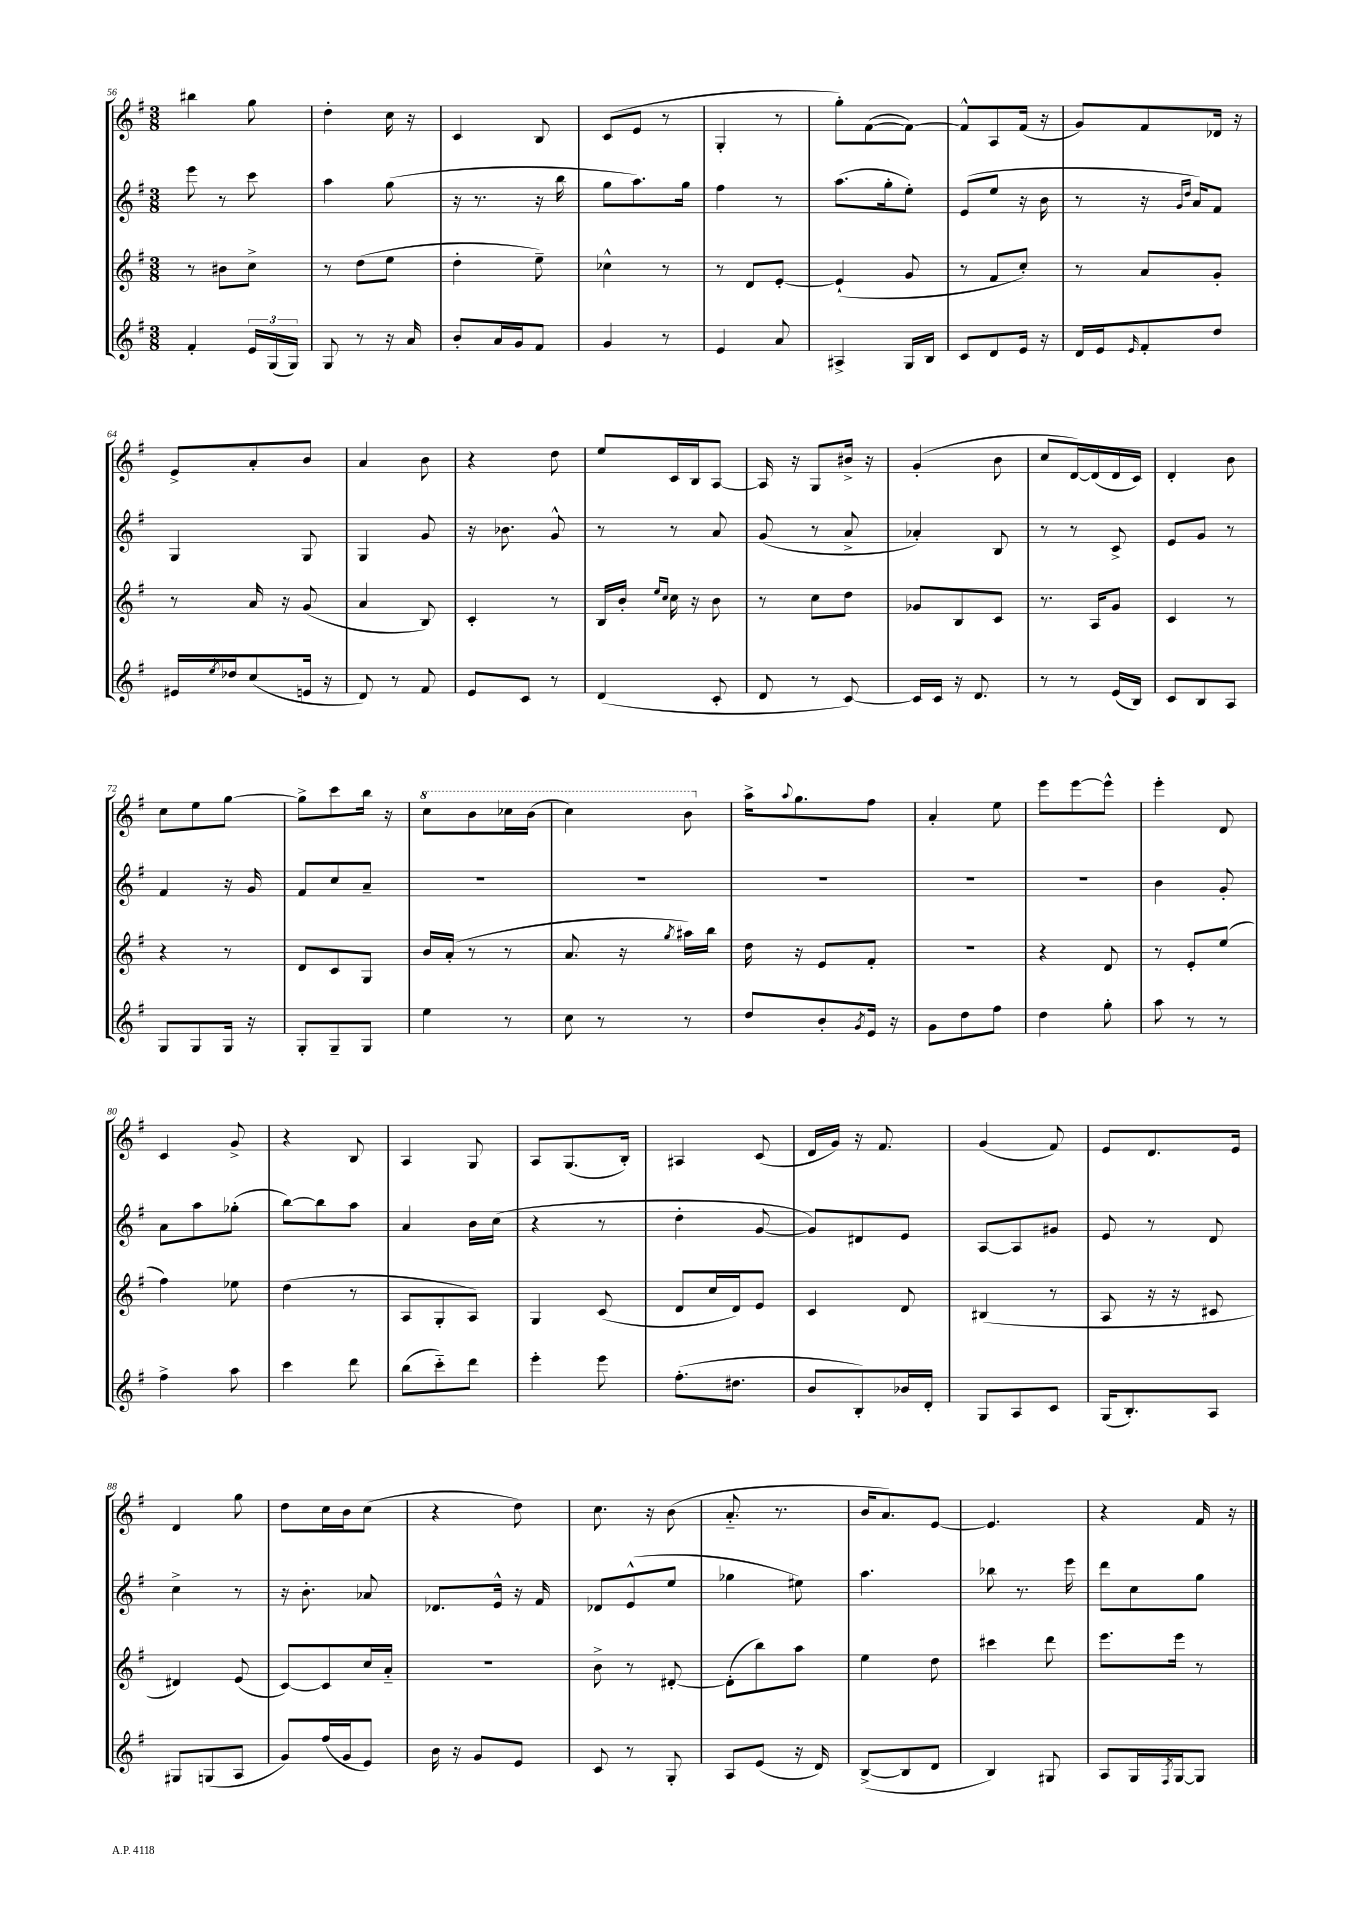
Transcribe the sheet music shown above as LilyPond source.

<<
\new StaffGroup <<
\new Staff = "s0" {
    \clef treble \key g \major \numericTimeSignature \time 3/8
    bis''4 g''8 |
    d''4-. c''16 r16 |
    c'4 b8 |
    c'8( e'8 r8 |
    g4-. r8 |
    g''8-.) fis'8~( fis'8~) |
    fis'8-^ a8 fis'16( r16 |
    g'8) fis'8 des'16 r16 |
    e'8-> a'8-. b'8 |
    a'4 b'8 |
    r4 d''8 |
    e''8 c'16 b16 a8~ |
    a16 r16 g8 bis'16-> r16 |
    g'4-.( b'8 |
    c''8 d'16~) d'16( d'16 c'16) |
    d'4-. b'8 |
    c''8 e''8 g''8~ |
    g''8-> c'''8 b''16 r16 |
    \ottava #1 c'''8 b''8 ces'''16 b''16( |
    c'''4) b''8 \ottava #0 |
    a''16-> \appoggiatura { a''8 } g''8. fis''8 |
    a'4-. e''8 |
    e'''8 e'''8~ e'''8-^ |
    e'''4-. d'8 |
    c'4 g'8-> |
    r4 b8 |
    a4 g8 |
    a8 g8.( b16-.) |
    ais4 c'8( |
    d'16 g'16) r16 fis'8. |
    g'4( fis'8) |
    e'8 d'8. e'16 |
    d'4 g''8 |
    d''8 c''16 b'16 c''8( |
    r4 d''8) |
    c''8. r16 b'8( |
    a'8.-_ r8. |
    b'16 a'8.) e'8~ |
    e'4. |
    r4 fis'16 r16 \bar "|." |
}
\new Staff = "s1" {
    \clef treble \key g \major \numericTimeSignature \time 3/8
    e'''8 r8 c'''8 |
    a''4 g''8( |
    r16 r8. r16 b''16 |
    g''8 a''8.) g''16 |
    fis''4 r8 |
    a''8.( g''16-. e''8-.) |
    e'8( e''8 r16 b'16 |
    r8 r16 \grace { g'16 d''16 } a'16) fis'8 |
    g4 g8 |
    g4 g'8 |
    r16 bes'8. g'8-^ |
    r8 r8 a'8 |
    g'8( r8 a'8-> |
    aes'4-.) b8 |
    r8 r8 c'8-> |
    e'8 g'8 r8 |
    fis'4 r16 g'16 |
    fis'8 c''8 a'8-- |
    R4. |
    R4. |
    R4. |
    R4. |
    R4. |
    b'4 g'8-. |
    a'8 a''8 ges''8-.( |
    b''8~) b''8 a''8 |
    a'4 b'16 c''16( |
    r4 r8 |
    d''4-. g'8~ |
    g'8) dis'8 e'8 |
    a8~ a8 gis'8 |
    e'8 r8 d'8 |
    c''4-> r8 |
    r16 b'8.-. aes'8 |
    des'8. e'16-^ r16 fis'16 |
    des'8 e'8-^( e''8 |
    ges''4 eis''8) |
    a''4. |
    bes''8 r8. e'''16 |
    d'''8 c''8 g''8 \bar "|." |
}
\new Staff = "s2" {
    \clef treble \key g \major \numericTimeSignature \time 3/8
    r8 bis'8 c''8-> |
    r8 d''8( e''8 |
    d''4-. e''8--) |
    ces''4-^ r8 |
    r8 d'8 e'8~-. |
    e'4-!( g'8 |
    r8 fis'8 c''8-.) |
    r8 a'8 g'8-. |
    r8 a'16 r16 g'8( |
    a'4 b8) |
    c'4-. r8 |
    b16 b'16-. \grace { e''16 c''16 } c''16 r16 b'8 |
    r8 c''8 d''8 |
    ges'8 b8 c'8 |
    r8. a16 g'8 |
    c'4 r8 |
    r4 r8 |
    d'8 c'8 g8 |
    b'16 a'16-.( r8 r8 |
    a'8. r16 \acciaccatura { g''8 } ais''16) b''16 |
    d''16 r16 e'8 fis'8-. |
    R4. |
    r4 d'8 |
    r8 e'8-. e''8( |
    fis''4) ees''8 |
    d''4( r8 |
    a8 g8-. a8) |
    g4 c'8( |
    d'8 c''16 d'16) e'8 |
    c'4 d'8 |
    bis4( r8 |
    a8 r16 r16 cis'8 |
    dis'4) e'8( |
    c'8~) c'8 c''16 a'16-_ |
    R4. |
    b'8-> r8 dis'8~-. |
    dis'8-.( b''8) a''8 |
    e''4 d''8 |
    cis'''4 d'''8 |
    e'''8. e'''16 r8 \bar "|." |
}
\new Staff = "s3" {
    \clef treble \key g \major \numericTimeSignature \time 3/8
    fis'4-. \tuplet 3/2 { e'16 g16( g16) } |
    g8 r8 r16 a'16 |
    b'8-. a'16 g'16 fis'8 |
    g'4 r8 |
    e'4 a'8 |
    ais4-> g16 b16 |
    c'8 d'8 e'16 r16 |
    d'16 e'16 \grace { e'16 } fis'8-. d''8 |
    eis'16 \acciaccatura { e''8 } des''16 c''8( e'16 r16 |
    d'8) r8 fis'8 |
    e'8 c'8 r8 |
    d'4( c'8-. |
    d'8 r8 c'8~) |
    c'16 c'16 r16 d'8. |
    r8 r8 e'16( b16) |
    c'8 b8 a8 |
    g8 g8 g16 r16 |
    g8-. g8-- g8 |
    e''4 r8 |
    c''8 r8 r8 |
    d''8 b'8-. \acciaccatura { g'8 } e'16 r16 |
    g'8 d''8 fis''8 |
    d''4 g''8-. |
    a''8 r8 r8 |
    fis''4-> a''8 |
    c'''4 d'''8 |
    b''8( c'''8-_) d'''8 |
    e'''4-. e'''8 |
    fis''8.-.( dis''8. |
    b'8 b8-.) bes'16 d'16-. |
    g8 a8 c'8 |
    g16( b8.-.) a8 |
    gis8 g8( a8 |
    g'8) fis''16( g'16 e'8) |
    b'16 r16 g'8 e'8 |
    c'8 r8 g8-. |
    a8 e'8( r16 d'16) |
    b8~->( b8 d'8 |
    b4) gis8 |
    a8 g16 \acciaccatura { fis8 } g16~ g8 \bar "|." |
}
>>
>>
\layout { \context { \Score currentBarNumber = #56 } }
